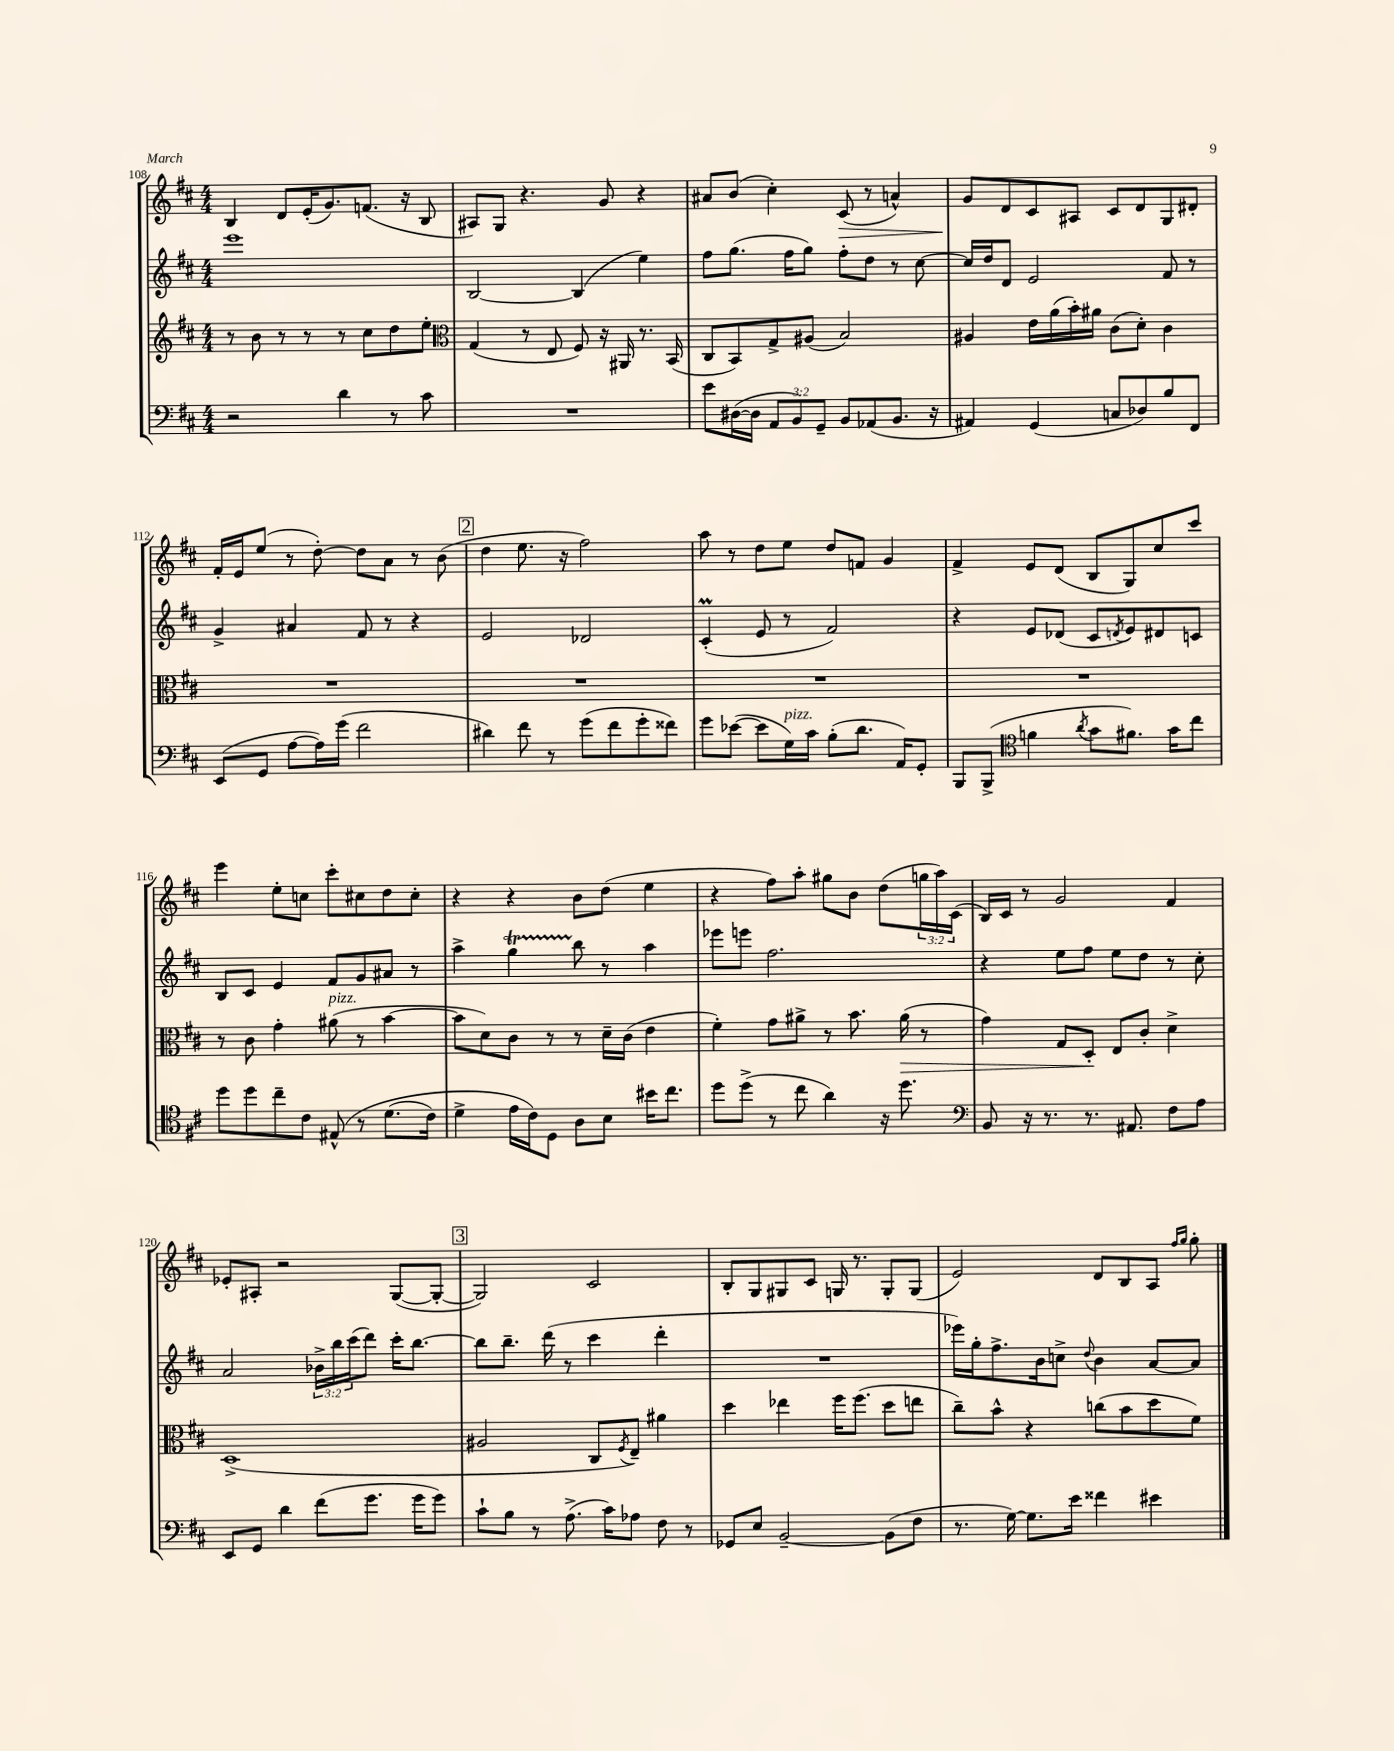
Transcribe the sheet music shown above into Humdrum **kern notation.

**kern	**kern	**kern	**kern
*staff4	*staff3	*staff2	*staff1
*clefF4	*clefG2	*clefG2	*clefG2
*k[f#c#]	*k[f#c#]	*k[f#c#]	*k[f#c#]
*M4/4	*M4/4	*M4/4	*M4/4
2r	8r	1eee	4B/
.	8b\	.	.
.	8r	.	8d/L
.	8r	.	(16e'/K
.	.	.	8.g/)
4d\	8r	.	.
.	8cc#\L	.	(8.f/J
8r	8dd\	.	.
.	.	.	16r
8c#\	8ee'\J	.	8B/
=	=	=	=
*	*clefC3	*	*
1r	(4G/	[2B/	8A#/L)
.	.	.	8G/J
.	8r	.	4.r
.	8E/	.	.
.	8F#/)	(4B/]	.
.	16r	.	8g/
.	16AA#/	.	.
.	8.r	4ee\)	4r
.	(16BB/	.	.
=	=	=	=
8e\L	8C#/L	8ff#\L	8a#/L
([16D#\L	8BB/)	(8.gg\J	(8b/J
16D#\]JJ	.	.	.
12AA/L	8G^/	.	4cc#'\)
.	.	16ff#\LK	.
12BB/)	.	.	.
.	(8A#/J	8gg\J)	.
12GG~/J	.	.	.
8BB/L	2B/)	8ff#'\L	(8c#/
(8AA-/	.	8dd\J	8r
8.BB/J	.	8r	4a^^/)
.	.	[8cc#\	.
16r	.	.	.
=	=	=	=
4AA#/)	4A#/	16cc#/]LL	8g/L
.	.	16dd/J	.
.	.	8d/J	8d/
(4GG/	16e\LL	2e/	8c#/
.	(16a\	.	.
.	16b'\)	.	8A#/J
.	16a#\JJ	.	.
8C/L	(8c#\L	.	8c#/L
8D-/)	8d'\J)	.	8d/
8B/	4c#\	8f#/	8G/
8FF#/J	.	8r	8d#'/J
=	=	=	=
(8EE/L	1r	4g^/	16f#'/LL
.	.	.	16e/J
8GG/J	.	.	(8ee/J
[8A\L	.	4a#/	8r
16A\]L)	.	.	[8dd'\)
(16g\JJ	.	.	.
2f#\	.	8f#/	8dd\]L
.	.	8r	8a\J
.	.	4r	8r
.	.	.	(8b\
=	=	=	=
4d#\)	1r	2e/	4dd\
8f#\	.	.	8.ee\
8r	.	.	.
.	.	.	16r
(8g\L	.	2d-/	2ff#\)
8f#\	.	.	.
8g'\	.	.	.
8f##\J)	.	.	.
=	=	=	=
8g\L	1r	(4c#'/	8aa\
([8e-\J	.	.	8r
8e-\]L	.	8e/	8dd\L
16G\L)	.	8r	8ee\J
16c#\JJ	.	.	.
(8B'\L	.	2f#/)	8dd/L
8.d\J	.	.	8f/J
.	.	.	4g/
16AA/LK)	.	.	.
8GG'/J	.	.	.
=	=	=	=
8BBB/L	1r	4r	4f#^/
(8BBB^/J	.	.	.
*clefC4	*	*	*
4f\	.	8e/L	8e/L
.	.	(8d-/J	(8d/J
8qa/	.	.	.
8g\L	.	8c#/L	8B/L
.	.	8qd/	.
8.f#\J)	.	8e/)	8G/)
.	.	8d#/	8cc#/
16g\LK	.	.	.
8cc#\J	.	8c/J	8ccc#/J
=	=	=	=
8dd\L	8r	8B/L	4eee\
8dd\	8c#\	8c#/J	.
8cc#~\	4g'\	4e/	8ee'\L
8c#\J	.	.	8cc\J
&(8E#^^/	(8a#\	8f#/L	8ccc#'\L
8r	8r	8g/	8cc#\
(8.d\L	[4b\	8a#/J	8dd\
.	.	8r	8cc#'\J
16c#\Jk)	.	.	.
=	=	=	=
4d^\	8b\]L	4aa^\	4r
.	8d\)	.	.
16e\LL	8c#\J	4gg\	4r
16c#\J&)	.	.	.
8D\J	8r	.	.
8A\L	8r	8bb\	8b\L
8B\J	16d~\LL	8r	(8dd\J
.	(16c#\JJ	.	.
16b#\LK	4e\	4aa\	4ee\
8.cc#\J	.	.	.
=	=	=	=
8dd\L	4f#'\)	8eee-\L	4r
(8dd^\J	.	8eee\J	.
8r	8g\L	2.ff#\	8ff#\L)
8cc#\	8a#^\J	.	8aa'\J
4a\)	8r	.	8gg#\L
.	8.b\	.	8b\J
16r	.	.	(8dd\L
8.dd\	(16a#\	.	.
.	8r	.	24gg\L
.	.	.	24aa\)
.	.	.	(24c#\JJ
=	=	=	=
*clefF4	*	*	*
8BB/	4g\)	4r	16B/LL)
.	.	.	16c#/JJ
16r	.	.	8r
8.r	.	.	.
.	8G/L	8ee\L	2g/
8.r	8D'/J	8ff#\J	.
.	8E/L	8ee\L	.
8.AA#/	.	.	.
.	8c#'/J	8dd\J	.
8F#\L	4d^\	8r	4f#/
8A\J	.	8cc#'\	.
=	=	=	=
8EE/L	(1D^	2a/	8e-'/L
8GG/J	.	.	8A#'/J
4d\	.	.	2r
(8f#\L	.	24b-^\LL	.
.	.	24bb\	.
.	.	(24ccc#\J	.
8.g\J	.	8ddd\J)	.
.	.	16ccc#'\LK	([8G/L
16g\LK	.	[8.bb\J	.
8g\J)	.	.	8G'/_J
=	=	=	=
8c#`\L	2A#/	8bb\]L	2G/])
8B\J	.	8.bb~\J	.
8r	.	.	.
.	.	(16ddd\	.
(8.A^\	.	8r	.
.	8C#/L	4ccc#\	2c#/
16c#\LK)	.	.	.
.	8qF#/	.	.
8A-\J	8E~/J)	.	.
8F#\	4a#\	4ddd'\	.
8r	.	.	.
=	=	=	=
8GG-/L	4dd\	1r	8B'/L
8E/J	.	.	8G/
[2BB~/	4ee-\	.	8G#/
.	.	.	8c#/J
.	16ff#\LK	.	16G/
.	(8.ff#\J	.	8.r
(8BB\]L	8dd\L	.	8G'/L
8F#\J	8ee\J	.	(8G/J
=	=	=	=
8.r	8cc#~\L)	16eee-\LL)	2e/)
.	.	16gg'\J	.
.	8b^^\J	8.ff#^\	.
[16G\)	.	.	.
8.G\]L	4r	.	.
.	.	16b\k	.
.	.	8cc^\J	.
16e\Jk	.	.	.
.	.	8qqdd/	.
4f##\	(8cc\L	4b\	8d/L
.	8b\	.	8B/
4e#\	8dd\	[8a/L	8A/J
.	.	.	16qqff#/LL
.	.	.	16qqgg/JJ
.	8f#\J)	8a/]J	8gg'\
==	==	==	==
*-	*-	*-	*-
